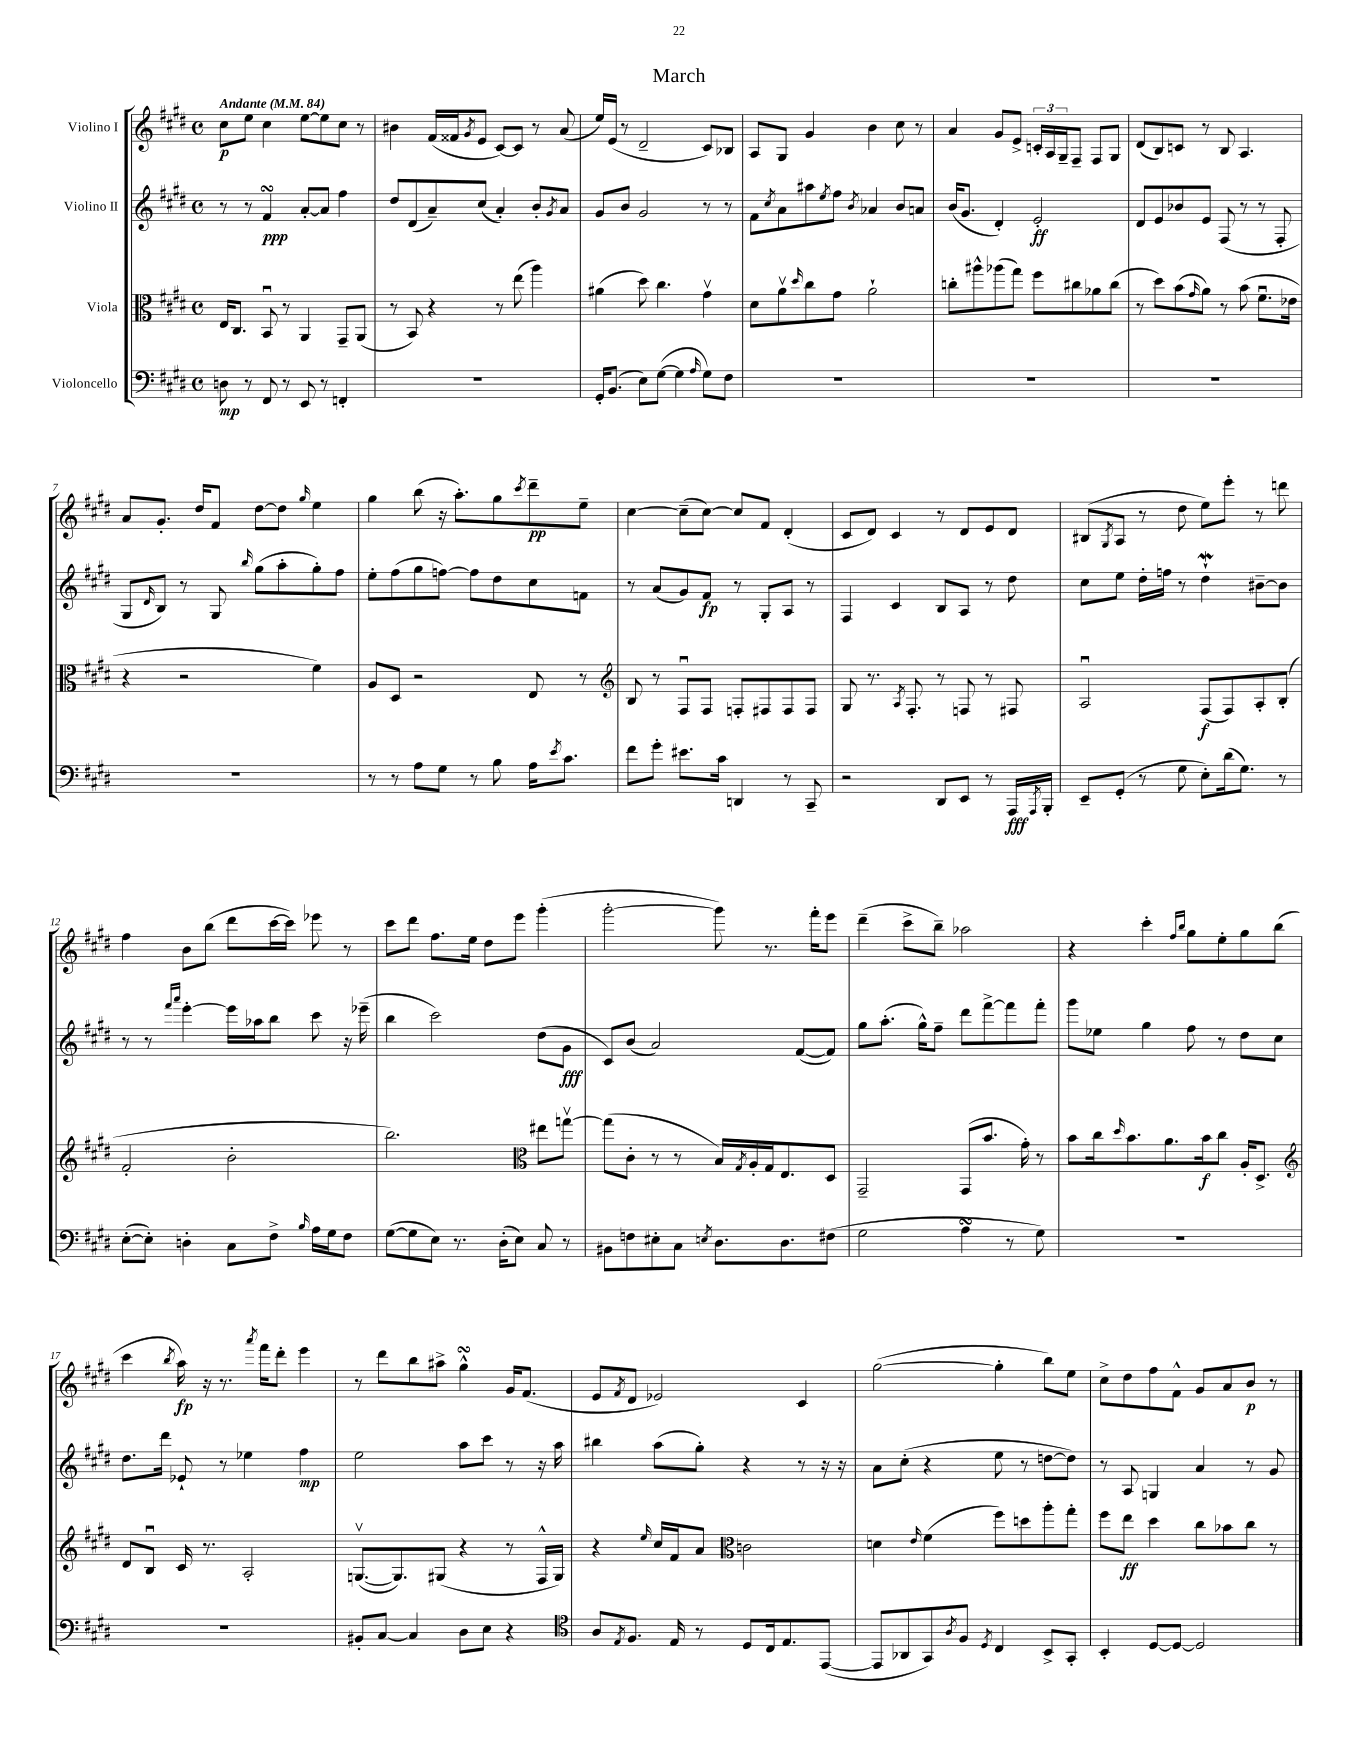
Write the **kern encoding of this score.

**kern	**kern	**kern	**kern
*staff4	*staff3	*staff2	*staff1
*clefF4	*clefC3	*clefG2	*clefG2
*k[f#c#g#d#]	*k[f#c#g#d#]	*k[f#c#g#d#]	*k[f#c#g#d#]
*M4/4	*M4/4	*M4/4	*M4/4
*met(c)	*met(c)	*met(c)	*met(c)
*MM84	*MM84	*MM84	*MM84
8D	16E	8r	8cc#
.	8.C#	.	.
8r	.	8r	8ee
8FF#	8BBu	4f#	4cc#
8r	8r	.	.
8EE	4AA	[8a'	[8ee
8r	.	8a]	8ee]
4FF'	8GG#~	4ff#	8cc#
.	(8AA	.	8r
=	=	=	=
1r	8r	8dd#	4b#
.	8BB)	(8d#	.
.	4r	8a~)	(16f#
.	.	.	16f##
.	.	.	8qg#
.	.	(8cc#	8e
.	8r	4a')	[8c#)
.	(8ee	.	8c#]
.	4aa)	8b'	8r
.	.	8qg#	.
.	.	8a	(8a
=	=	=	=
16GG#'	(4a#	8g#	16ee)
(8.BB	.	.	(16e
.	.	8b	8r
8E)	8dd#)	2g#	2d#~
([8G#	4.cc#	.	.
4G#]	.	.	.
16qqA	.	.	.
8G#)	4g#v	8r	8c#)
8F#	.	8r	8B-
=	=	=	=
1r	8d#	8f#	8A
.	.	8qcc#	.
.	8av	8a	8G#
.	16qqdd#	.	.
.	8cc#	8aa#	4g#
.	.	8qee	.
.	8g#	8ff#	.
.	.	8qb	.
.	2a`	4a-	4b
.	.	8b	8cc#
.	.	8a	8r
=	=	=	=
1r	8cc'	(16b	4a
.	.	8.g#	.
.	8aa#^^	.	.
.	(8aa-	4d#')	8g#
.	8gg#)	.	8e^
.	8ff#	2e'	24c'
.	.	.	24A
.	.	.	24G#~
.	8cc#	.	8F#~
.	8a-	.	8F#
.	(8cc#	.	8G#
=	=	=	=
1r	8r	8d#	(8d#
.	8dd#)	8e	8B)
.	(8b	8b-	8c
.	16qqg#	.	.
.	8a)	8e	8r
.	8r	(8F#	8B
.	(8b	8r	4.A
.	8.f#u	8r	.
.	.	8F#'	.
.	16e-	.	.
=	=	=	=
1r	4r	8G#	8a
.	.	16qqd#	.
.	.	8B)	8.g#'
.	2r	8r	.
.	.	.	16dd#
.	.	8G#	8f#
.	.	16qqbb	.
.	.	(8gg#	[8dd#
.	.	8aa'	8dd#]
.	.	.	16qqgg#
.	4f#)	8gg#')	4ee
.	.	8ff#	.
=	=	=	=
8r	8A	8ee'	4gg#
8r	8D#	(8ff#	.
8A	2r	8gg#	(8bb
8G#	.	[8ff)	16r
.	.	.	8.aa')
8r	.	8ff]	.
8B	.	8dd#	8gg#
.	.	.	8qccc#
16A	8E	8cc#	8ddd#~
8qe	.	.	.
8.c#	.	.	.
.	8r	8f	8ee~
=	=	=	=
*	*clefG2	*	*
8f#	8B	8r	[4cc#
8g#'	8r	(8a	.
8.e#	8F#u	8g#)	(8cc#~]
.	8F#	8f#	[8cc#)
16c#	.	.	.
4DD	8F'	8r	8cc#]
.	8F#	8G#'	8f#
8r	8F#	8A	(4d#'
8CC#~	8F#	8r	.
=	=	=	=
2r	8G#	4F#	8c#
.	8.r	.	8d#)
.	.	4c#	4c#
.	8qA	.	.
.	8.F#'	.	.
8DD#	8r	8B	8r
8EE	8F	8A	8d#
8r	8r	8r	8e
16AAA	8F#	8dd#	8d#
8qAAA	.	.	.
16BBB'	.	.	.
=	=	=	=
8EE~	2Au	8cc#	(8B#
.	.	.	8qG#
(8GG#'	.	8ee	8A
8r	.	16dd#'	8r
.	.	16ff	.
8G#	.	8r	8dd#
8E')	(8F#	4dd#`	8ee)
(16d#	8F#)	.	8eee'
8.G#)	.	.	.
.	8A'	[8b#~	8r
8r	(8B'	8b#]	8ddd
=	=	=	=
([8E'	2f#'	8r	4ff#
8E'])	.	8r	.
.	.	16qqfff#	.
.	.	16qqaaa	.
4D'	.	[4eee'	8b
.	.	.	(8bb
8C#	2b'	16eee]	8ddd#
.	.	16aa-	.
8F#^	.	8bb	[16ccc#
.	.	.	16ccc#])
16qqB	.	.	.
16A	.	8ccc#	8eee-
16G#	.	.	.
8F#	.	16r	8r
.	.	(16eee-~	.
=	=	=	=
([8G#	2.bb)	4bb	8ccc#
8G#]	.	.	8ddd#
8E)	.	2ccc#)	8.ff#
8.r	.	.	.
.	.	.	16ee
.	.	.	8dd#
(16D#'	.	.	.
8E)	.	.	8eee
*	*clefC3	*	*
8C#	8ee#	(8dd#	(4ggg#'
8r	[8ggv	8g#	.
=	=	=	=
8BB#	(8gg]	8c#)	[2ggg#'
8F	8c#'	(8b	.
8E#'	8r	2a)	.
8C#	8r	.	.
8qE	.	.	.
8.D#	16B)	.	8ggg#])
.	8qG#	.	.
.	16A'	.	.
.	16G#	.	8.r
8.D#	8.E	.	.
.	.	([8f#	.
.	.	.	16fff#'
(8F#	8D#	8f#])	8eee
=	=	=	=
2G#	2GG#~	8gg#	(4ddd#~
.	.	(8.aa'	.
.	.	.	8ccc#^
.	.	16gg#^^)	.
.	.	8ff#~	8bb~)
4A	(8GG#	8ddd#	2aa-
.	8.b	[8fff#^	.
8r	.	8fff#]	.
.	16g#')	.	.
8G#)	8r	8fff#'	.
=	=	=	=
1r	8b	8ggg#	4r
.	16cc#	8ee-	.
.	16qqdd#	.	.
.	8.b	.	.
.	.	4gg#	4ccc#'
.	8.a	.	.
.	.	.	16qqff#
.	.	.	16qqbb
.	.	8ff#	8gg#
.	16b	.	.
.	8cc#	8r	8ee'
.	16A'	8dd#	8gg#
.	8.D#^	.	.
.	.	8cc#	(8bb
=	=	=	=
*	*clefG2	*	*
1r	8d#	8.dd#	4ccc#
.	8Bu	.	.
.	.	16ddd#	.
.	.	.	8qbb
.	16c#	8e-`	16aa)
.	8.r	.	16r
.	.	8r	8.r
.	2A'	4ee-	.
.	.	.	8qaaa
.	.	.	16fff#
.	.	.	8ddd#'
.	.	4ff#	4eee
=	=	=	=
8BB#'	([8.Gv	2ee	8r
[8C#	.	.	8ddd#
.	8.G])	.	.
4C#]	.	.	8bb
.	(8G#	.	8aa#^
8D#	4r	8aa	4gg#^^
8E	.	8ccc#	.
4r	8r	8r	16g#
.	.	.	(8.f#
.	16F#^^	16r	.
.	16G#)	16aa	.
=	=	=	=
*clefC4	*	*	*
8A	4r	4bb#	8e
8qE	.	.	8qf#
8.F#	.	.	8d#
.	16qqee	.	.
.	16cc#	(8aa	2e-)
16E	16f#	.	.
8r	8a	8gg#')	.
*	*clefC3	*	*
8D#	2c	4r	.
16C#	.	.	.
8.E	.	.	.
.	.	8r	4c#
([8EE	.	16r	.
.	.	16r	.
=	=	=	=
8EE]	4d	8a	([2gg#
8AA-	.	(8cc#'	.
.	16qqe	.	.
8GG#)	(4f#	4r	.
8qA	.	.	.
8F#	.	.	.
8qD#	.	.	.
4C#	8ff#)	8ee	4gg#']
.	8dd	8r	.
8BB^	8aa'	[8dd	8bb)
8GG#'	8gg#'	8dd])	8ee
=	=	=	=
4BB'	8ff#	8r	8cc#^
.	8ee	8A	8dd#
[8D#	4dd#	4G	8ff#
8D#_	.	.	8f#^^
2D#]	8cc#	4a	8g#
.	8b-	.	8a
.	8cc#	8r	8b
.	8r	8g#	8r
==	==	==	==
*-	*-	*-	*-
